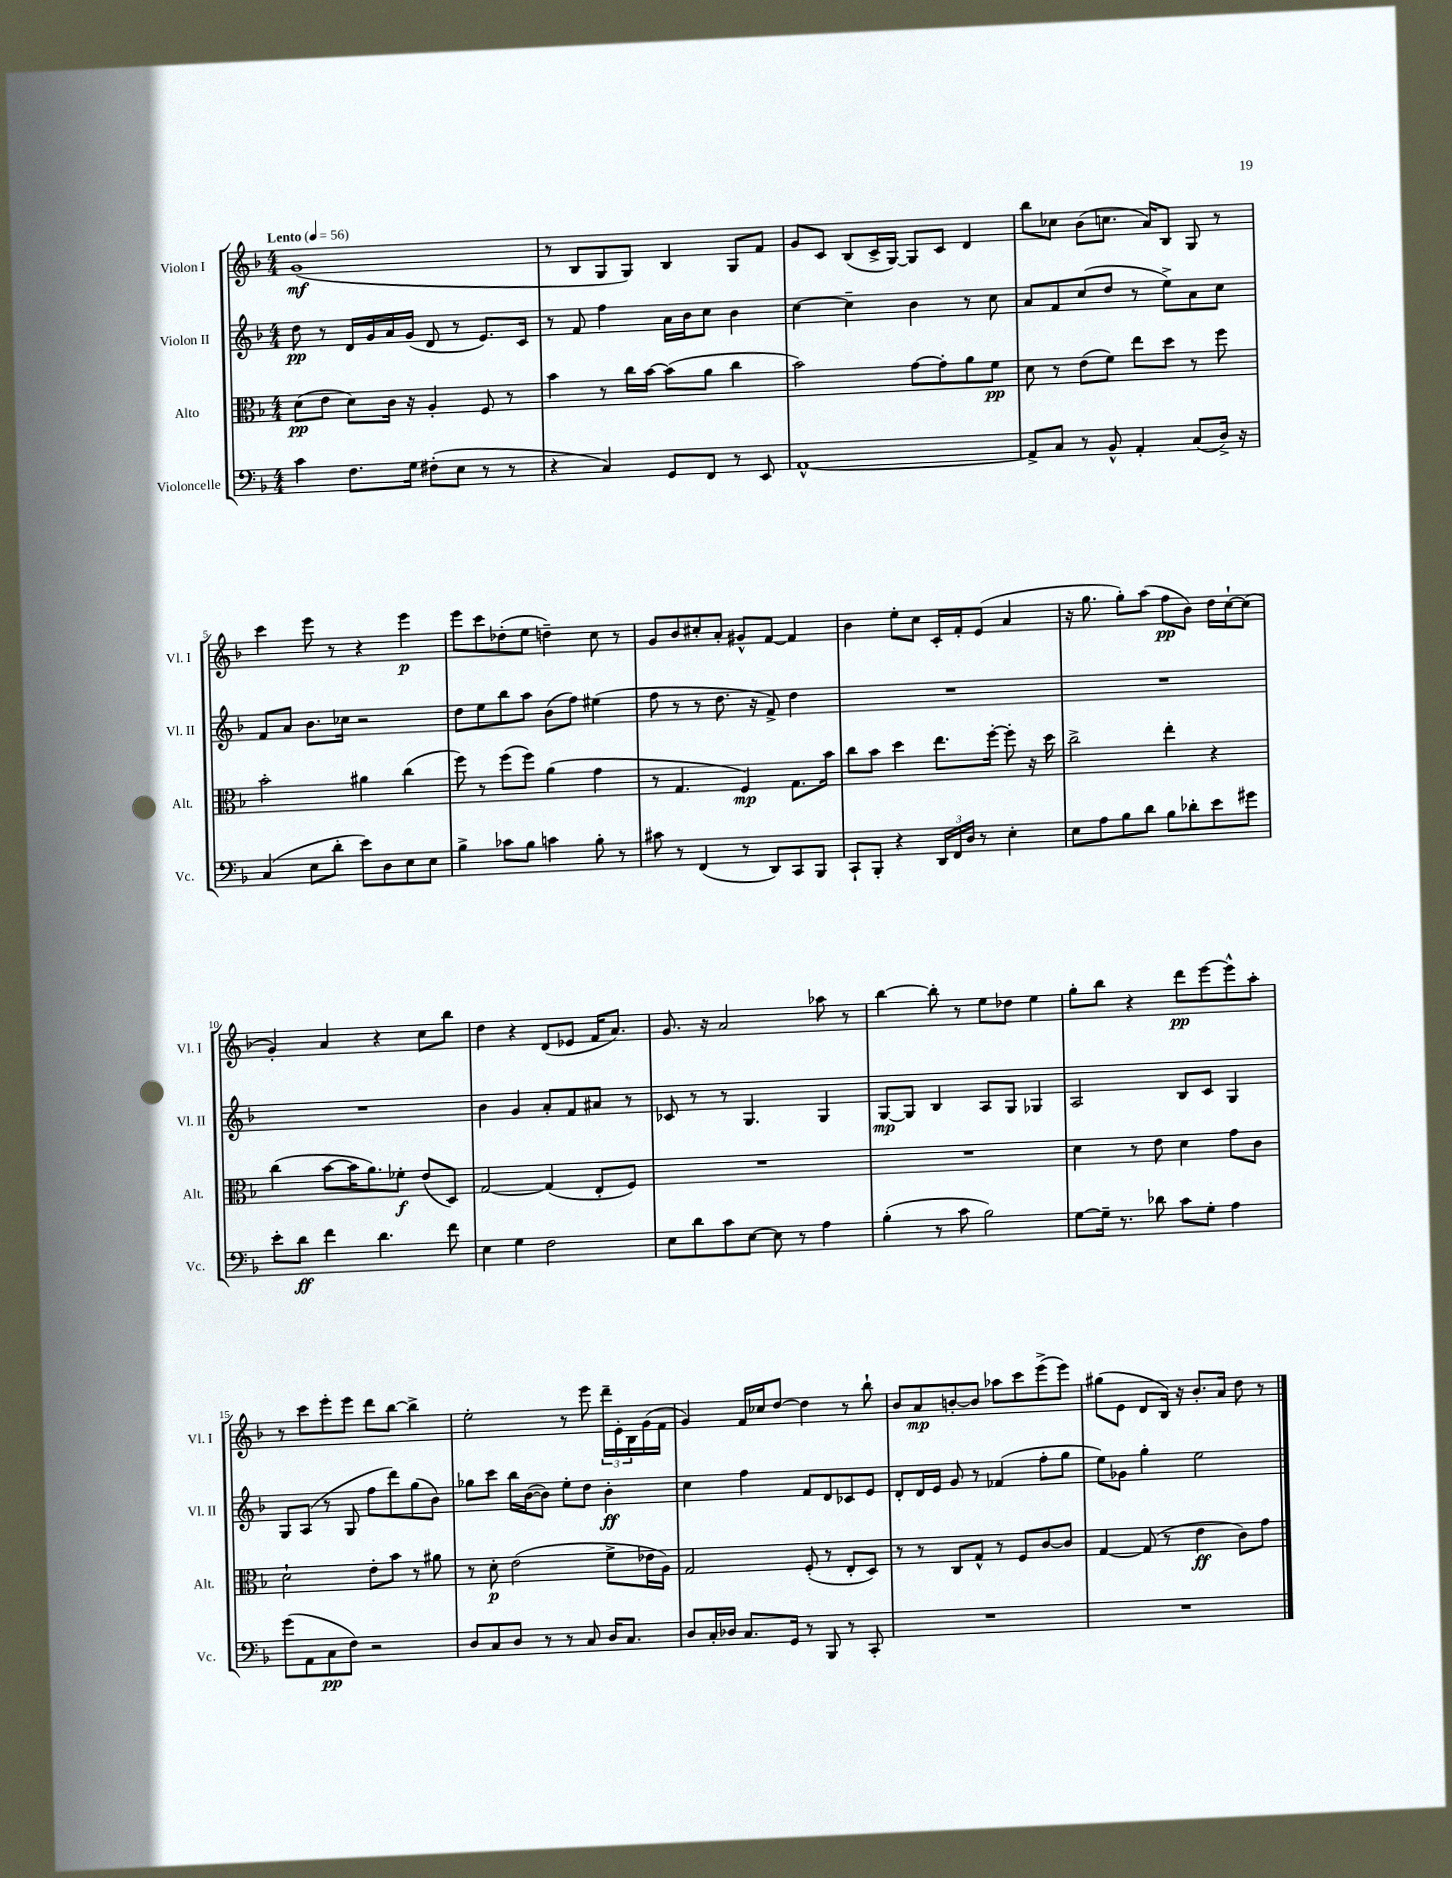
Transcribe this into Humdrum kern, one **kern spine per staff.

**kern	**kern	**kern	**kern
*staff4	*staff3	*staff2	*staff1
*clefF4	*clefC3	*clefG2	*clefG2
*k[b-]	*k[b-]	*k[b-]	*k[b-]
*M4/4	*M4/4	*M4/4	*M4/4
*MM56	*MM56	*MM56	*MM56
4c	(8d	8dd	(1g
.	8e	8r	.
8.F	8d)	16d	.
.	.	16g	.
.	16c	16a	.
16G	16r	(16g	.
(8F#'	4A'	8d	.
8E	.	8r	.
8r	8F	8.e)	.
8r	8r	.	.
.	.	16c	.
=	=	=	=
4r	4b-	8r	8r
.	.	8f	8B-
4C)	8r	4ff	8G
.	16cc	.	8G)
.	[16b-	.	.
8GG	(8b-]	16a	4B-
.	.	16b-	.
8FF	8a	8cc	.
8r	4cc	4b-	8G
8EE	.	.	8f
=	=	=	=
[1AA^^	2b-)	[4cc	8g
.	.	.	8c
.	.	4cc~]	(8B-
.	.	.	16c^
.	.	.	[16G)
.	[8g	4b-	8G]
.	8g']	.	8c
.	8a	8r	4d
.	8f	8cc	.
=	=	=	=
8AA^]	8d	8a	8bb-
8C	8r	8f	8cc-
8r	(8e	(8cc	(8b-
8BB-^^	8f)	8dd	8.cc
4AA'	8ee	8r	.
.	.	.	16a)
.	8dd	8ee^)	8B-
(8C	8r	8a	8G
16D^)	8ff	8cc	8r
16r	.	.	.
=	=	=	=
(4C	2b-'	8f	4ccc
.	.	8a	.
8E	.	8.b-	8eee
8d'	.	.	8r
.	.	16cc-	.
8e)	4a#	2r	4r
8D	.	.	.
8E	(4cc	.	4eee
8E	.	.	.
=	=	=	=
4B-^	8ff)	8dd	8eee
.	8r	8ee	8ccc
8c-	(8ff	8bb-	(8dd-'
8B-	8ff)	8aa	8ee
4c	(4a	(8b-	4dd~)
.	.	8ff)	.
8B-'	4g	(4ee#	8cc
8r	.	.	8r
=	=	=	=
8c#	8r	8ff	8g
8r	4.G	8r	8b-
(4FF	.	8r	8cc#'
.	.	8.dd	8a'
8r	4F)	.	8g#^^
.	.	16r	.
8DD)	.	8f^)	[8f
8CC	8.G	4dd	4f]
8BBB-	.	.	.
.	16b-	.	.
=	=	=	=
8CC`	8cc	1r	4b-
8BBB-'	8b-	.	.
4r	4dd	.	8ee'
.	.	.	8cc
24DD	8.ee	.	16c'
24FF	.	.	.
.	.	.	16f'
24D	.	.	.
8r	.	.	(8e
.	[16ff'	.	.
4E'	8ff']	.	4a
.	16r	.	.
.	16dd	.	.
=	=	=	=
8E	2cc^	1r	16r
.	.	.	8.gg
8A	.	.	.
8B-	.	.	8gg')
8d	.	.	(8aa
8B-	4ee'	.	8ff
8d-'	.	.	8b-)
8e	4r	.	16dd
.	.	.	[16cc`
8g#	.	.	(8cc]
=	=	=	=
8e'	(4cc	1r	4g')
8d	.	.	.
4f	[8b-	.	4a
.	16b-]	.	.
.	8.a)	.	.
4.d	.	.	4r
.	8f-'	.	.
.	(8e	.	8cc
8f	8D)	.	8bb-
=	=	=	=
4E	[2G	4b-	4dd
4G	.	4g	4r
2F	(4G]	8a'	(8d
.	.	8f	8e-
.	8E'	8a#	16f
.	.	.	8.a)
.	8F)	8r	.
=	=	=	=
8E	1r	8c-	8.g
8d	.	8r	.
.	.	.	16r
8c	.	8r	2a
[8E	.	4.G	.
8E]	.	.	.
8r	.	.	.
4A	.	4G	8aa-
.	.	.	8r
=	=	=	=
(4B-'	1r	[8G	[4bb-
.	.	8G]	.
8r	.	4B-	8bb-']
8c	.	.	8r
2B-)	.	8A	8ee
.	.	8G	8dd-
.	.	4G-	4ee
=	=	=	=
[8G	4d	2A	8gg'
16G~]	.	.	8bb-
8.r	.	.	.
.	8r	.	4r
8d-	8e	.	.
8c	4d	8B-	8ddd
8G'	.	8c	[8eee
4A	8g	4G	8eee^^]
.	8c	.	8aa'
=	=	=	=
(8g	2d`	8G	8r
8AA	.	(8A	8ccc
8C	.	8r	8eee'
8F)	.	8G	8eee
2r	8e'	8ff	8ddd
.	8b-	8ddd)	[8bb-
.	8r	(8gg	4bb-^]
.	8a#	8b-)	.
=	=	=	=
8D	8r	8gg-	2ee'
8C	8d'	8ccc	.
8D	(2e	16bb-	.
.	.	([16b-	.
8r	.	8b-])	.
8r	.	8ee'	8r
8C	.	8dd	8eee
16D	8f^	4b-'	24ddd~
.	.	.	24e'
8.C	.	.	.
.	.	.	24B-
.	16e-	.	(16g
.	16A)	.	16f
=	=	=	=
8D	2G	4cc	4g)
16C'	.	.	.
16D-	.	.	.
8.C	.	4ff	16f
.	.	.	16cc-
.	.	.	[8dd
16GG	.	.	.
8r	(8F'	8f	4dd]
8BBB-	8r	8d	.
8r	8E'	8c-	8r
8CC'	8D)	8e	8bb-`
=	=	=	=
1r	8r	8d'	8b-
.	8r	16d	8a
.	.	16e	.
.	8C	8g	[8b'
.	8G^^	8r	8b]
.	8r	(4f-	8aa-
.	8F	.	8ccc
.	[8c	8ff'	(8eee^
.	8c]	8gg	8eee)
=	=	=	=
1r	[4G	8ee)	(8gg#
.	.	8g-	8e
.	(8G]	4gg'	8d
.	8r	.	16B-)
.	.	.	16r
.	4e	2ee	8.b-'
.	.	.	16a
.	8c)	.	8dd
.	8g	.	8r
==	==	==	==
*-	*-	*-	*-
